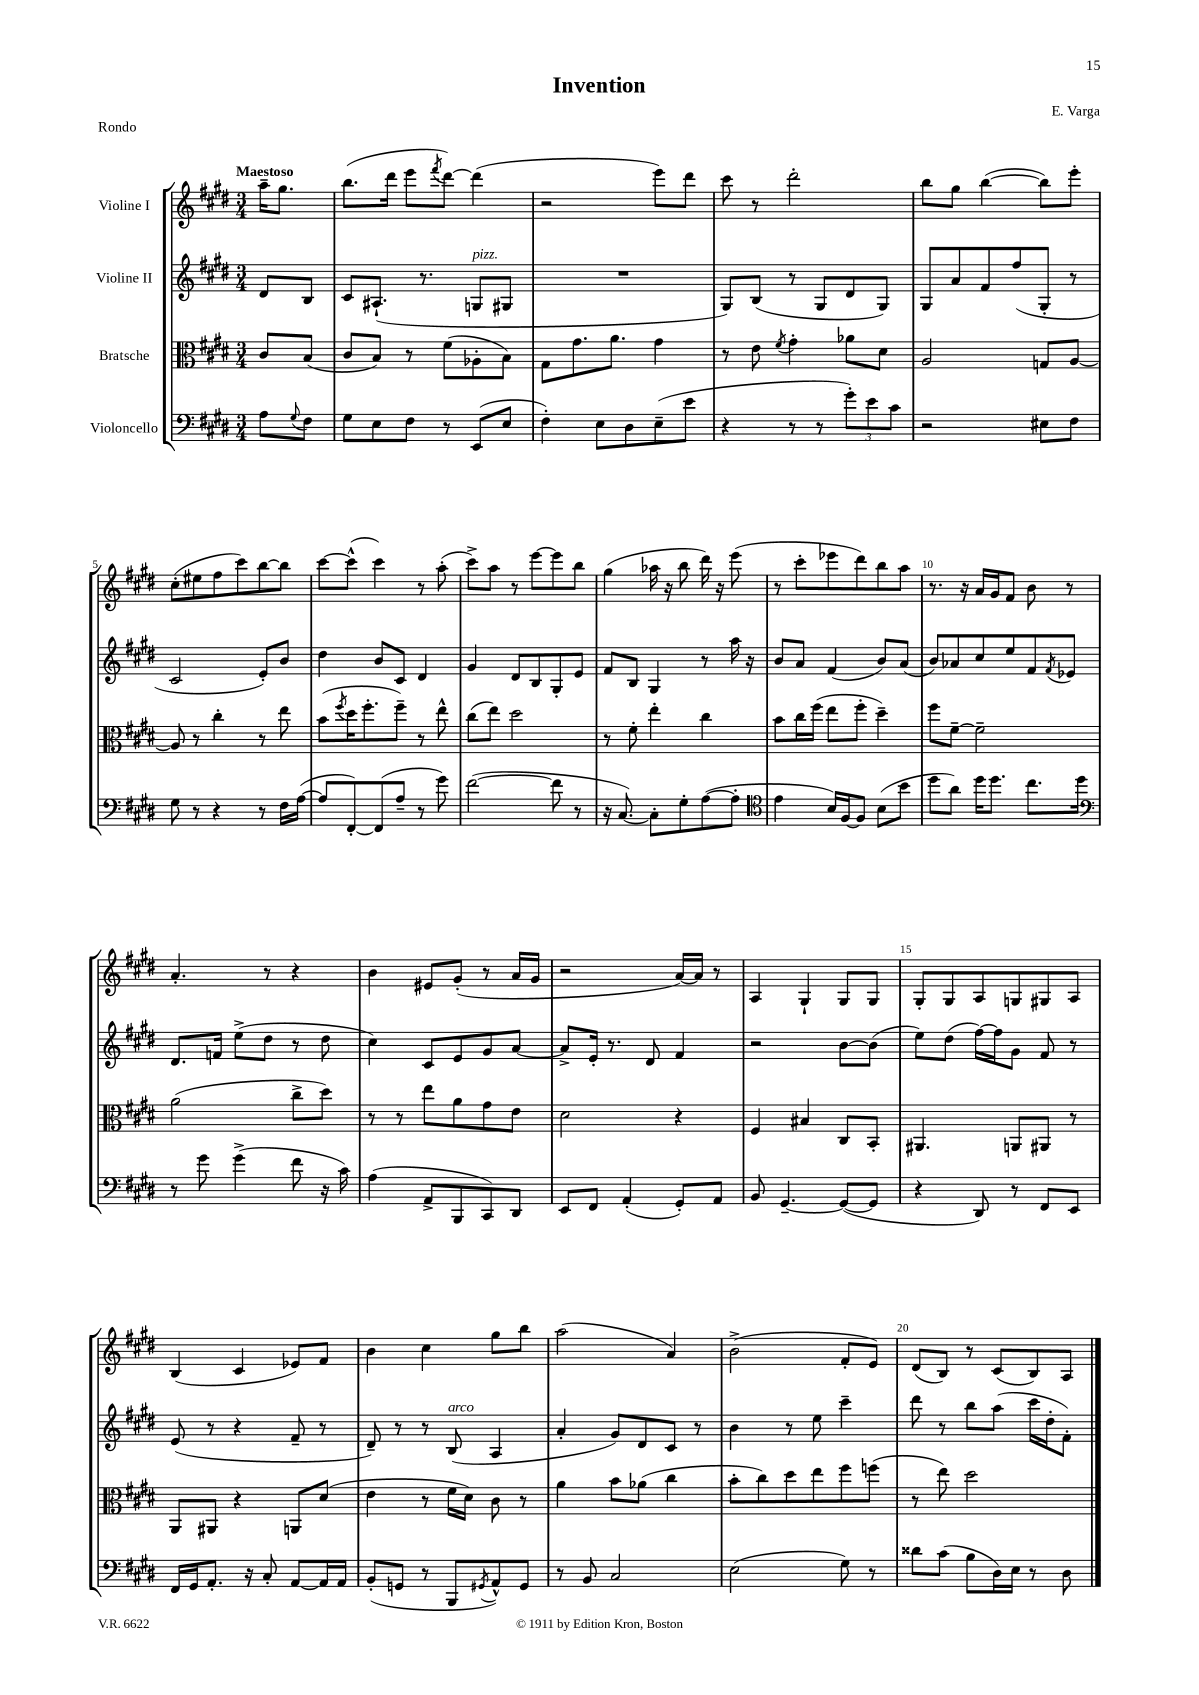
\header { title = "Invention" composer = "E. Varga" piece = "Rondo" }
<<
\new StaffGroup <<
\new Staff = "s0" \with { instrumentName = "Violine I" } {
    \clef treble \key e \major \numericTimeSignature \time 3/4 \partial 4 \tempo "Maestoso"
    a''16-- gis''8. |
    b''8.( dis'''16 e'''8 \acciaccatura { fis'''8 } dis'''8~) dis'''4( |
    r2 e'''8) dis'''8 |
    cis'''8 r8 dis'''2-. |
    b''8 gis''8 b''4~( b''8) e'''8-. |
    cis''8-.( eis''8 fis''8 cis'''8) b''8~ b''8 |
    cis'''8~ cis'''8-^( cis'''4) r8 a''8-.( |
    cis'''8->) a''8 r8 e'''8~ e'''8 b''8 |
    gis''4( aes''16 r16 b''8 dis'''16) r16 e'''8( |
    r8 cis'''8-. ees'''8 dis'''8) b''8 a''8 |
    r8. r16 a'16 gis'16 fis'8 b'8 r8 |
    a'4.-. r8 r4 |
    b'4 eis'8 gis'8-.( r8 a'16 gis'16 |
    r2 a'16~) a'16 r8 |
    a4 gis4-! gis8 gis8 |
    gis8-. gis8 a8 g8 gis8 a8 |
    b4( cis'4 ees'8) fis'8 |
    b'4 cis''4 gis''8 b''8 |
    a''2( a'4) |
    b'2->( fis'8-. e'8) |
    dis'8( b8) r8 cis'8( b8) a8 \bar "|." |
}
\new Staff = "s1" \with { instrumentName = "Violine II" } {
    \clef treble \key e \major \numericTimeSignature \time 3/4 \partial 4
    dis'8 b8 |
    cis'8 ais8.-!( r8. g8^\markup { \italic "pizz." } gis8 |
    R2. |
    gis8) b8( r8 gis8 dis'8 gis8) |
    gis8 a'8 fis'8 fis''8( gis8-. r8 |
    cis'2 e'8-.) b'8 |
    dis''4 b'8 cis'8 dis'4 |
    gis'4 dis'8 b8 gis8-. e'8 |
    fis'8 b8 gis4 r8 a''16 r16 |
    b'8 a'8 fis'4( b'8) a'8( |
    b'8) aes'8 cis''8 e''8 fis'8 \acciaccatura { fis'8 } ees'8 |
    dis'8. f'16 e''8->( dis''8 r8 dis''8 |
    cis''4) cis'8 e'8 gis'8 a'8~ |
    a'8-> e'16-. r8. dis'8 fis'4 |
    r2 b'8~ b'8( |
    e''8) dis''8( fis''16~) fis''16 gis'8 fis'8 r8 |
    e'8( r8 r4 fis'8-- r8 |
    dis'8--) r8 r8 b8^\markup { \italic "arco" }( a4 |
    a'4-. gis'8) dis'8 cis'8 r8 |
    b'4 r8 e''8 cis'''4-- |
    dis'''8 r8 b''8 a''8( cis'''16 dis''16-. fis'8-.) \bar "|." |
}
\new Staff = "s2" \with { instrumentName = "Bratsche" } {
    \clef alto \key e \major \numericTimeSignature \time 3/4 \partial 4
    cis'8 b8( |
    cis'8 b8) r8 fis'8( aes8-. b8) |
    gis8 gis'8. a'8. gis'4 |
    r8 e'8 \acciaccatura { fis'8 } gis'4-. aes'8 dis'8 |
    a2 g8 a8~ |
    a8 r8 cis''4-. r8 e''8 |
    b'8( \acciaccatura { fis''8 } dis''16 fis''8.-. fis''8--) r8 e''8-^ |
    cis''8( e''8) dis''2 |
    r8 fis'8-. e''4-. cis''4 |
    b'8 cis''16 fis''16( e''8 fis''8-. dis''4--) |
    fis''8 fis'8~-- fis'2-- |
    a'2( cis''8-> dis''8) |
    r8 r8 e''8 a'8 gis'8 e'8 |
    dis'2 r4 |
    fis4 bis4 cis8 b,8-. |
    ais,4. a,8 ais,8 r8 |
    a,8 ais,8 r4 a,8 dis'8( |
    e'4 r8 fis'16 dis'16) cis'8 r8 |
    a'4 b'8 aes'8( cis''4 |
    b'8-. cis''8) dis''8 e''8 fis''8 f''8( |
    r8 e''8) dis''2 \bar "|." |
}
\new Staff = "s3" \with { instrumentName = "Violoncello" } {
    \clef bass \key e \major \numericTimeSignature \time 3/4 \partial 4
    a8 \appoggiatura { gis8 } fis8 |
    gis8 e8 fis8 r8 e,8( e8 |
    fis4-.) e8 dis8 e8--( e'8 |
    r4 r8 r8 \tuplet 3/2 { gis'8-.) e'8 cis'8 } |
    r2 eis8 fis8 |
    gis8 r8 r4 r8 fis16 a16~( |
    a8 fis,8~-.) fis,8( a8-- r8 gis'8) |
    fis'2~( fis'8 r8 |
    r16 cis8.~) cis8-. gis8-. a8~( a8-. |
    \clef tenor e'4 b16) fis16~ fis8 b8( b'8 |
    dis''8 a'8) dis''16 dis''8. cis''8. dis''16 |
    \clef bass r8 gis'8 gis'4->( fis'8 r16 cis'16) |
    a4( a,8-> b,,8 cis,8) dis,8 |
    e,8 fis,8 a,4-.( gis,8-.) a,8 |
    b,8 gis,4.~-- gis,8~( gis,8 |
    r4 dis,8) r8 fis,8 e,8 |
    fis,16 gis,16 a,8.-. r16 cis8-. a,8~ a,16 a,16 |
    b,8-.( g,8 r8 b,,8 \acciaccatura { gis,8 } a,8-^) gis,8 |
    r8 b,8 cis2 |
    e2( gis8) r8 |
    disis'8 cis'8( b8 dis16) e16 r8 dis8 \bar "|." |
}
>>
>>
\layout { \context { \Score \override BarNumber.break-visibility = ##(#f #t #t) barNumberVisibility = #(every-nth-bar-number-visible 5) } }
